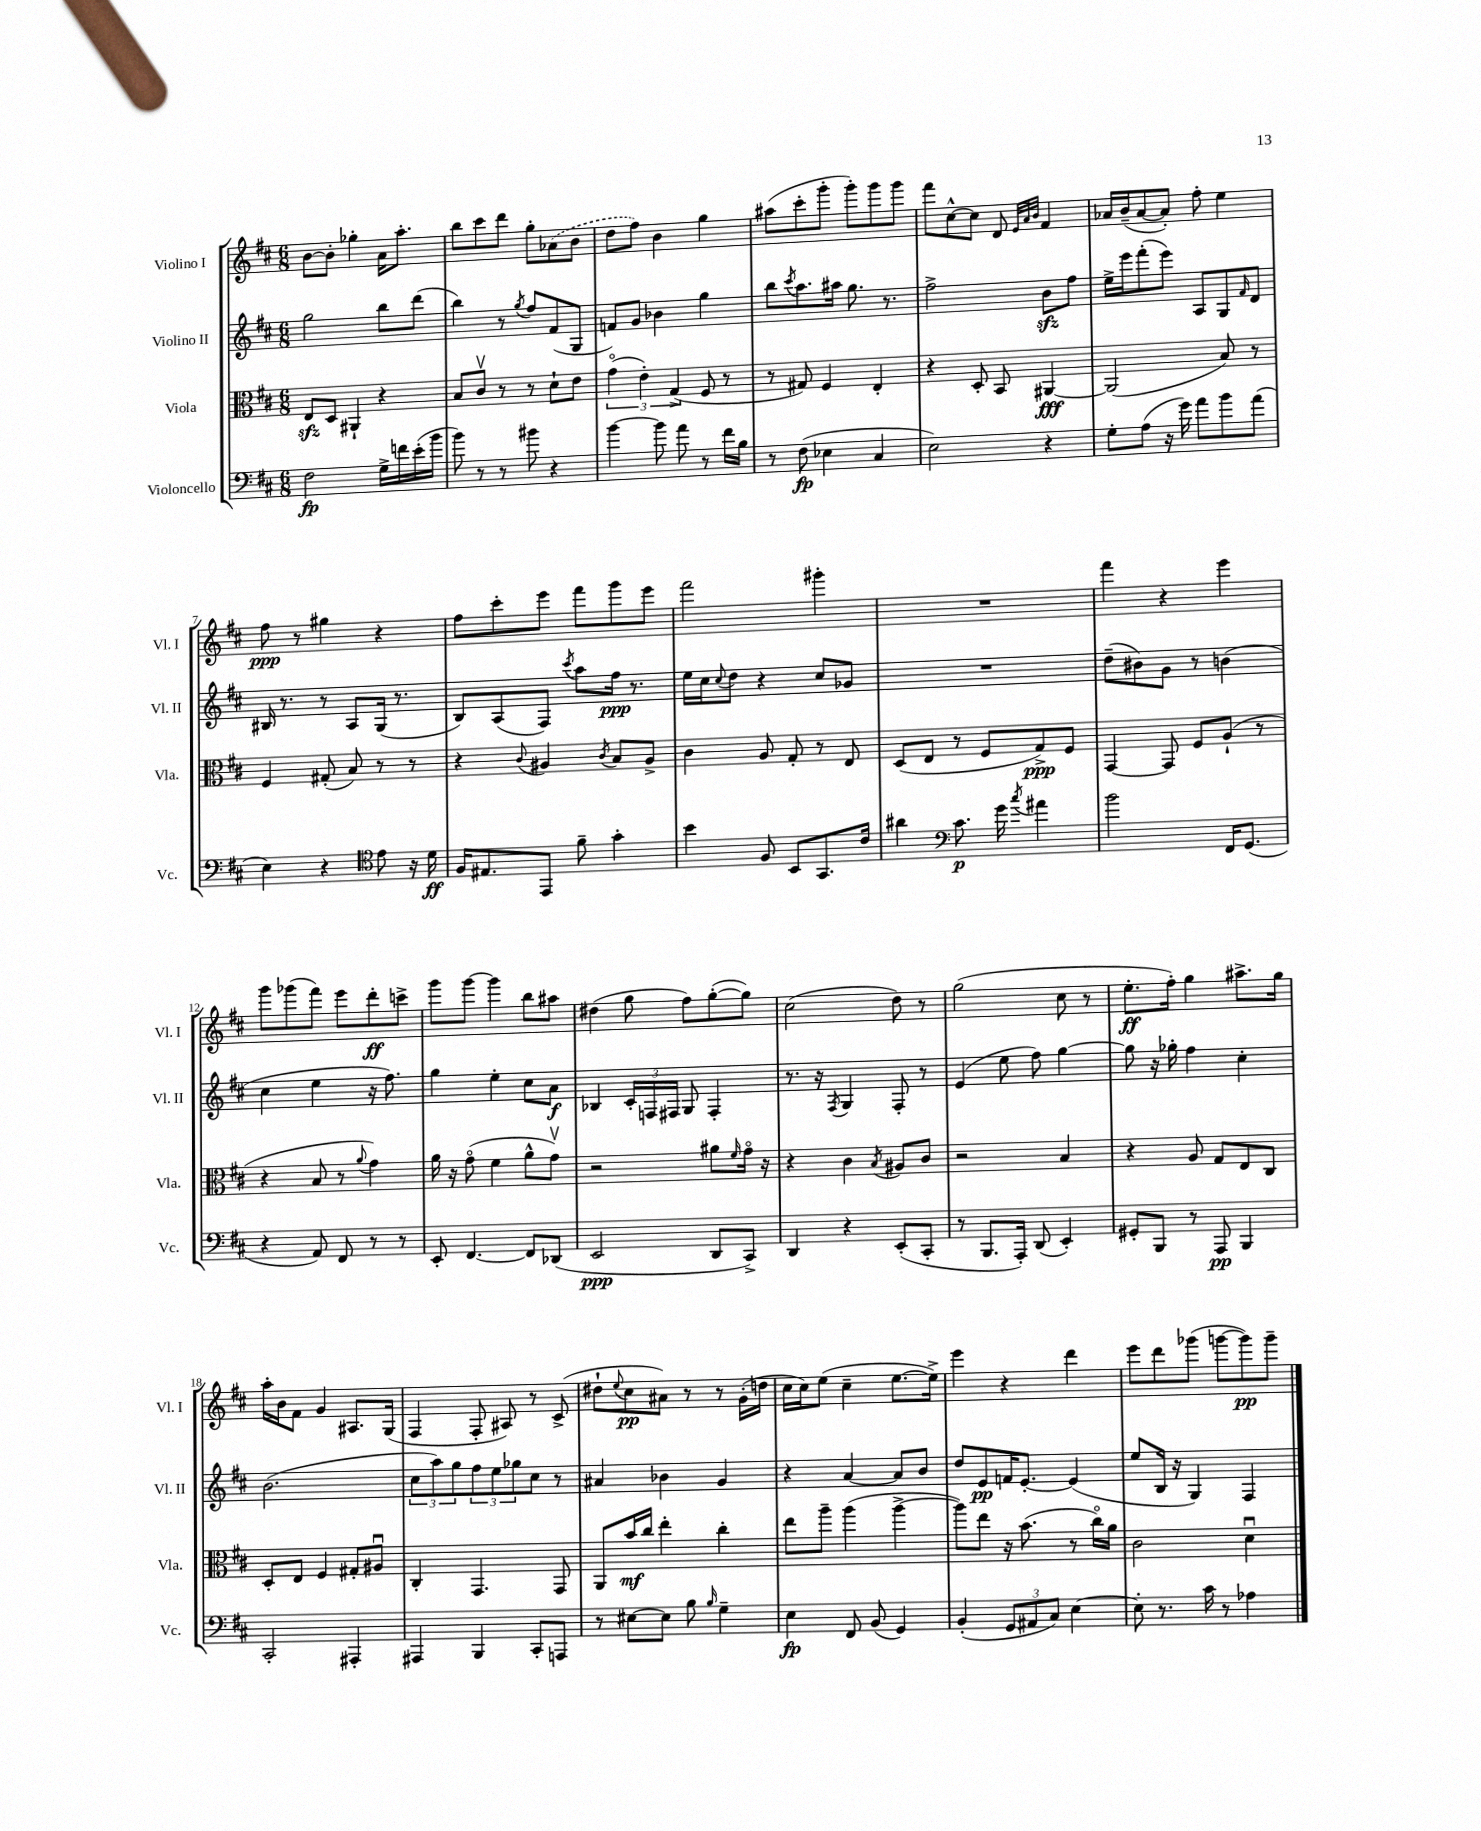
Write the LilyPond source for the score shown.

<<
\new StaffGroup <<
\new Staff = "s0" \with { instrumentName = "Violino I" shortInstrumentName = "Vl. I" } {
    \clef treble \key d \major \numericTimeSignature \time 6/8
    b'8~ b'8-. ges''4-. a'16 a''8.-. |
    b''8 cis'''8 d'''8 g''8-. \once \slurDashed aes'8( b'8 |
    d''8 fis''8) b'4 g''4 |
    ais''8( cis'''8-. g'''8-. g'''8-.) g'''8 g'''8 |
    fis'''8 cis''8~-^ cis''8 d'8 \grace { e'32 a'32 b'32 } fis'4 |
    aes'16 b'16--( aes'8~ aes'8-.) fis''8-. e''4 |
    fis''8\ppp r8 gis''4 r4 |
    fis''8 cis'''8-. e'''8 fis'''8 g'''8 e'''8 |
    fis'''2 gis'''4-. |
    R2. |
    fis'''4 r4 e'''4 |
    g'''8 ges'''8( fis'''8) e'''8 d'''8-.\ff c'''8-> |
    g'''8 g'''8~ g'''4 b''8 ais''8 |
    dis''4( g''8 fis''8) g''8~-.( g''8) |
    cis''2( d''8) r8 |
    g''2( cis''8 r8 |
    e''8.-.\ff fis''16-.) g''4 ais''8.-> g''16 |
    a''16-. b'16 fis'8 g'4 ais8. g16( |
    fis4 fis8-. ais8) r8 cis'8->( |
    dis''8-! \appoggiatura { e''8 } cis''8\pp ais'8) r8 r8 g'16-.( d''16 |
    cis''16 cis''16) e''8( cis''4-- e''8.~ e''16->) |
    e'''4 r4 d'''4 |
    e'''8 d'''8 ges'''8( g'''8~ g'''8\pp) g'''8-- \bar "|." |
}
\new Staff = "s1" \with { instrumentName = "Violino II" shortInstrumentName = "Vl. II" } {
    \clef treble \key d \major \numericTimeSignature \time 6/8
    g''2 b''8 d'''8( |
    b''4) r8 \acciaccatura { g''8 } fis''8 fis'8( g8 |
    f'8) g'8 bes'4 g''4 |
    b''8 \acciaccatura { cis'''8 } a''8. ais''16 g''8. r8. |
    fis''2-> b'8\sfz fis''8 |
    e''16-> e'''16 fis'''8-.( e'''8) a8 g8 \grace { fis'16 } d'8 |
    bis16 r8. r8 a8 g16( r8. |
    b8) a8( fis8) \acciaccatura { cis'''8 } a''8 fis''16\ppp r8. |
    e''16 cis''16 \appoggiatura { cis''8 } d''8 r4 cis''8 ges'8 |
    R2. |
    d''8--( bis'8) g'8 r8 b'4( |
    cis''4 e''4 r16 fis''8.) |
    g''4 e''4-. cis''8 a'8\f |
    bes4 \tuplet 3/2 { cis'16-. f16 fis16 } g8 fis4-. |
    r8. r16 \acciaccatura { fis8 } g4 fis8-. r8 |
    e'4( e''8 fis''8) g''4~ |
    g''8 r16 ges''16-. fis''4 cis''4-. |
    b'2.( |
    \tuplet 3/2 { cis''8 a''8) g''8 } \tuplet 3/2 { fis''8 e''8 ges''8 } cis''8 r8 |
    ais'4 bes'4 g'4 |
    r4 a'4~ a'8 b'8 |
    d''8 e'8\pp f'16 e'8.~-. e'4( |
    e''8 b16 r16 g4) fis4 \bar "|." |
}
\new Staff = "s2" \with { instrumentName = "Viola" shortInstrumentName = "Vla." } {
    \clef alto \key d \major \numericTimeSignature \time 6/8
    e8\sfz d8 ais,4-! r4 |
    b8 cis'8\upbow r8 r8 d'8-! e'8 |
    \tuplet 3/2 { g'4\flageolet( e'4-.) g4->( } fis8 r8 |
    r8 gis8) fis4 e4-. |
    r4 d8-. b,8 ais,4~\fff |
    ais,2( b8) r8 |
    fis4 gis8-.( b8) r8 r8 |
    r4 \appoggiatura { cis'8 } ais4 \acciaccatura { cis'8 } b8 ais8-> |
    cis'4 a8 g8-. r8 e8 |
    d8( e8 r8 fis8 g8->\ppp) fis8 |
    g,4~ g,8 fis8 a8-!( r8 |
    r4 b8 r8 \appoggiatura { a'8 } g'4) |
    a'16 r16 g'8\flageolet( fis'4 a'8-^ g'8\upbow) |
    r2 ais'8 \grace { fis'16 } g'16\flageolet r16 |
    r4 cis'4 \acciaccatura { b8 } ais8 cis'8 |
    r2 b4 |
    r4 a8 g8 e8 cis8 |
    d8-. e8 fis4 gis8-. ais8\downbow |
    cis4-. g,4. g,8 |
    a,8 b'16\mf cis''16 e''4-. cis''4-. |
    e''8 a''8-- a''4( a''4~-> |
    a''8) e''8 r16 b'8.( r8 cis''16\flageolet) a'16 |
    cis'2 d'4\downbow \bar "|." |
}
\new Staff = "s3" \with { instrumentName = "Violoncello" shortInstrumentName = "Vc." } {
    \clef bass \key d \major \numericTimeSignature \time 6/8
    fis2\fp g16-> f'16 e'16-.( b'16 |
    b'8) r8 r8 bis'8 r4 |
    b'4~ b'8 a'8 r8 fis'16 b16 |
    r8 fis8\fp( ees4 cis4 |
    e2) r4 |
    g8-. a8( r16 g'16) a'8 b'8 a'8( |
    e4) r4 \clef tenor e'8 r16 d'16\ff |
    fis16 eis8. e,8 fis'8-- g'4-. |
    b'4 fis8 b,8 g,8. cis'16 |
    ais'4 \clef bass cis'8.\p g'16 \acciaccatura { cis''8 } ais'4 |
    b'2 fis,16 g,8.( |
    r4 a,8) fis,8 r8 r8 |
    e,8-. fis,4.~ fis,8 des,8( |
    e,2\ppp d,8 cis,8->) |
    d,4 r4 e,8-.( cis,8-. |
    r8 b,,8. a,,16-.) d,8( e,4-.) |
    gis,8-. b,,8 r8 a,,8\pp b,,4 |
    cis,2-. ais,,4-. |
    ais,,4 b,,4 cis,8-. a,,8 |
    r8 eis8~ eis8 b8 \grace { b16 } g4-- |
    e4\fp fis,8 b,8( g,4) |
    b,4-.( \tuplet 3/2 { g,8 ais,8 cis8) } e4~ |
    e8-. r8. cis'16 r8 aes4 \bar "|." |
}
>>
>>
